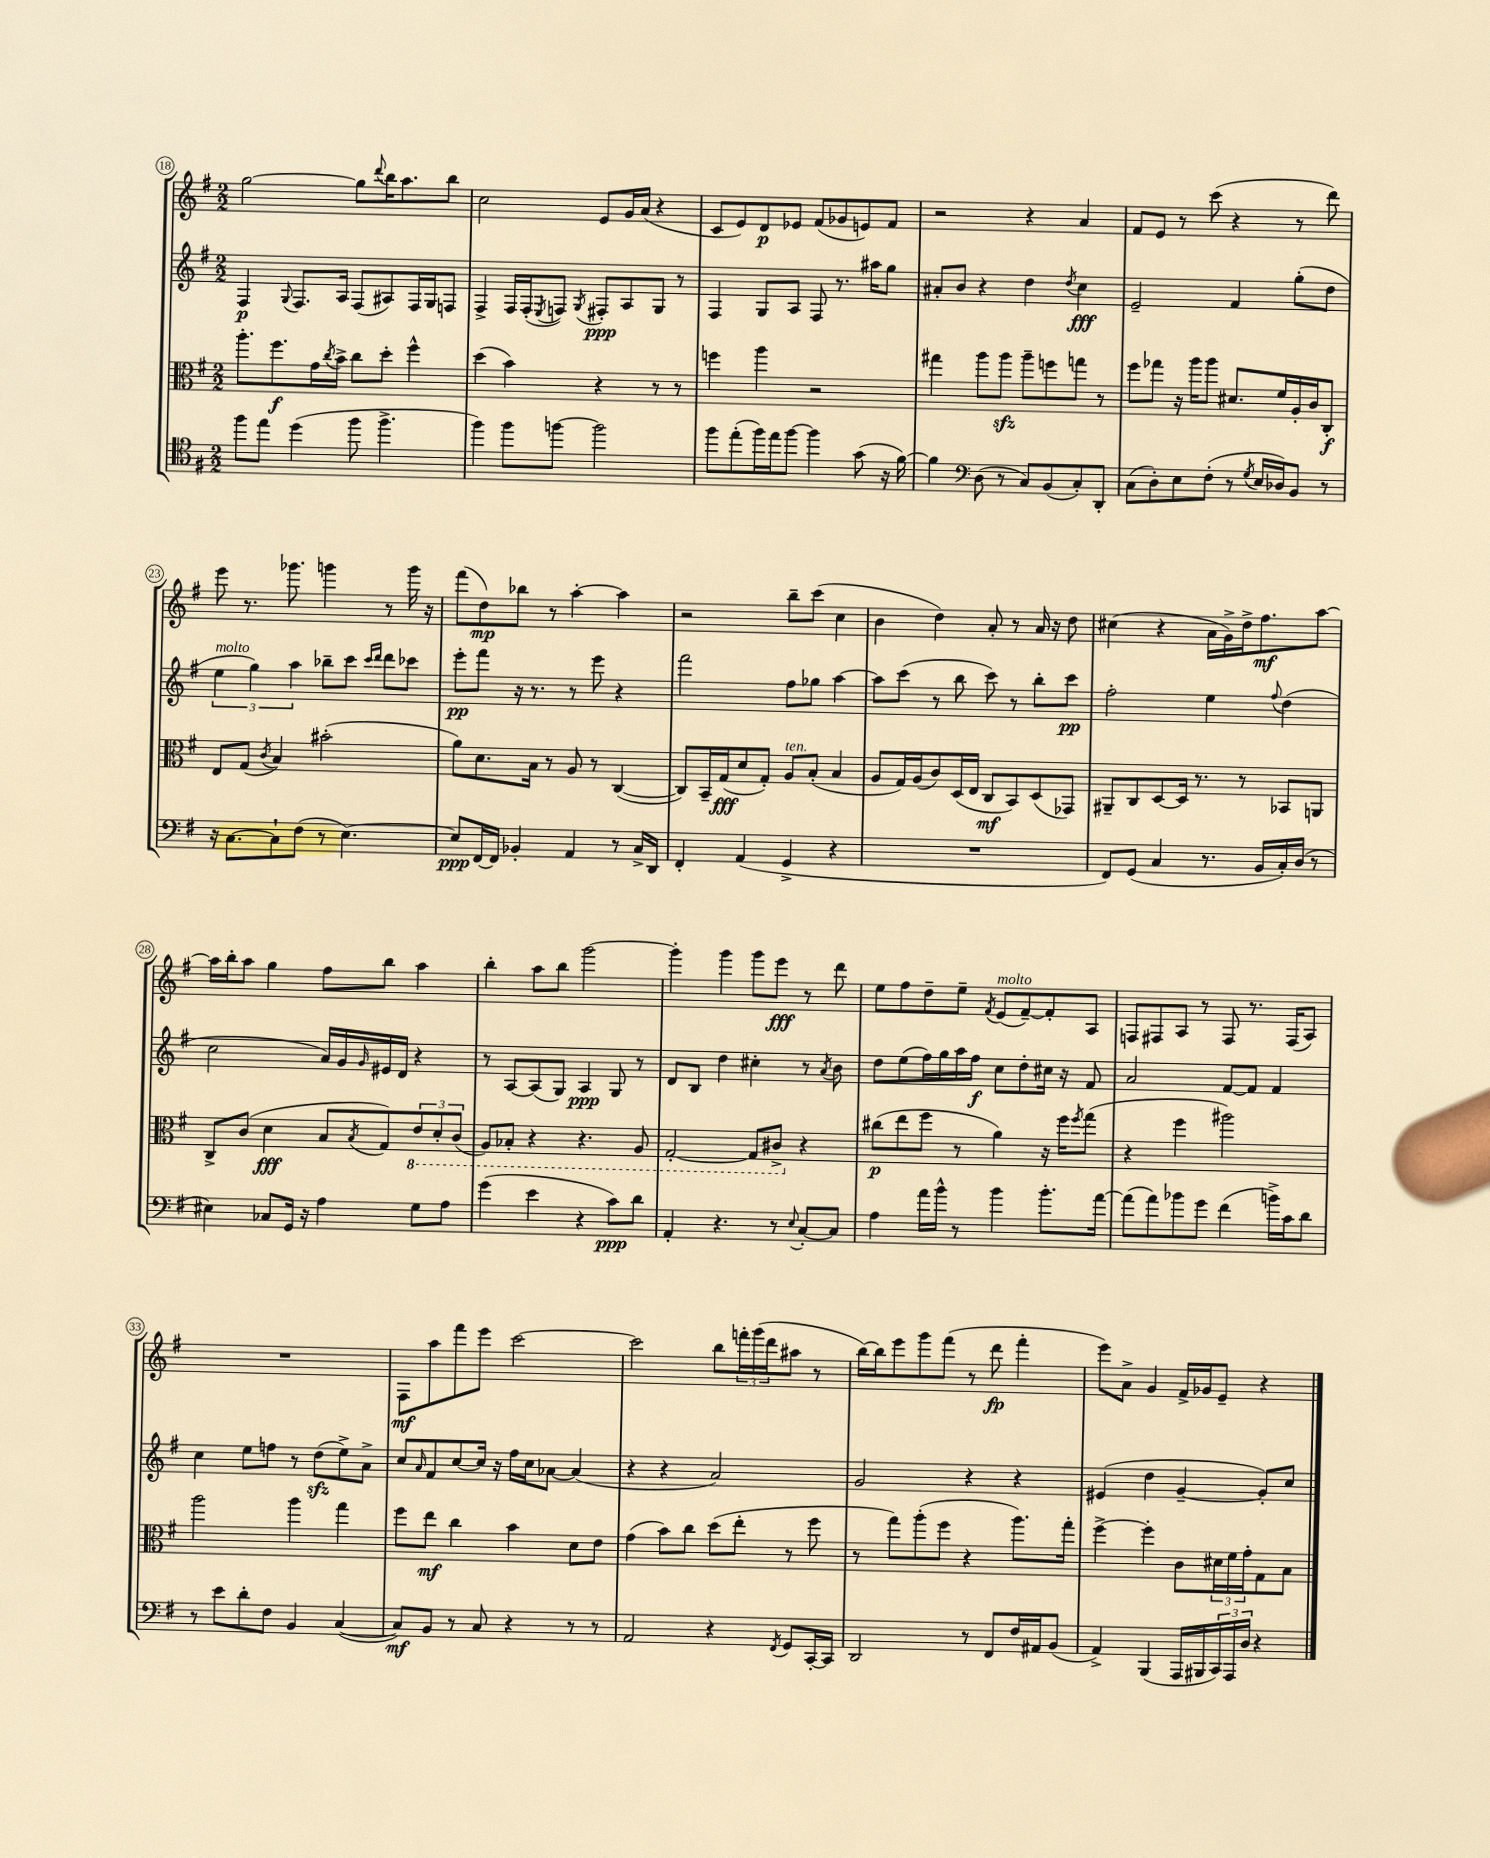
<<
\new StaffGroup <<
\new Staff = "s0" {
    \clef treble \key g \major \numericTimeSignature \time 2/2
    g''2~ g''8 \appoggiatura { d'''8 } b''16 a''8. b''8 |
    c''2 e'8 g'16 a'16( r4 |
    c'8 e'8) d'8\p ees'8 fis'8( ges'8 e'8) fis'8 |
    r2 r4 a'4 |
    fis'8 e'8 r8 c'''8( r4 r8 d'''8) |
    e'''8 r8. ges'''8. g'''4 r8 g'''16 r16 |
    fis'''8( d''8\mp) bes''8 r8 a''4~-. a''4 |
    r2 b''8-- c'''8( c''4 |
    b'4 d''4) a'8-. r8 a'16 r16 d''8 |
    cis''4( r4 a'16 g'16->) d''16-> fis''8.\mf a''8~ |
    a''16 b''16-. a''8 g''4 fis''8 b''8 a''4 |
    b''4-. a''8 b''8 g'''2~ |
    g'''4-. g'''4 g'''8 e'''8\fff r8 d'''8 |
    e''8 fis''8 d''8-- e''8-- \acciaccatura { fis'8 } e'8^\markup { \italic "molto" }( fis'8~--) fis'8-. a8 |
    f8 fis8 a8 r8 fis8 r8. fis16( a8) |
    R1 |
    fis8\mf a''8 fis'''8 e'''8 c'''2~ |
    c'''2 b''8 \tuplet 3/2 { f'''16-. g'''16( d'''16 } ais''8 r8 |
    b''16~) b''16 e'''8 g'''8 fis'''8( r8 d'''8\fp fis'''4-. |
    e'''8) a'8-> g'4 fis'16-> ges'16 e'8-- r4 \bar "|." |
}
\new Staff = "s1" {
    \clef treble \key g \major \numericTimeSignature \time 2/2
    fis4\p \appoggiatura { g8 } fis8. a16 fis8( ais8) fis16 g16 f8 |
    fis4-> fis16 fis16-.( \acciaccatura { e8 } f8) \acciaccatura { g8 } fis8-.\ppp a8 g8 r8 |
    fis4 g8 a8 fis8 r8. ais''16 g''8 |
    ais'8-. b'8 r4 d''4 \acciaccatura { d''8 } c''4\fff |
    e'2-- fis'4 g''8-.( d''8 |
    \tuplet 3/2 { e''4^\markup { \italic "molto" } g''4) a''4 } bes''8-- c'''8 \grace { c'''16 d'''16 } d'''8 ces'''8 |
    e'''8-.\pp fis'''8 r16 r8. r8 e'''8 r4 |
    fis'''2 fis''8 ges''8 a''4~ |
    a''8 c'''8( r8 b''8 c'''8) r8 b''8-. c'''8\pp |
    fis''2-. e''4 \appoggiatura { fis''8 } d''4( |
    c''2 a'16) g'16 \grace { g'16 } eis'16 d'16 r4 |
    r8 a8~ a8( g8) a4\ppp g8 r8 |
    d'8 b8 d''4 cis''4-. r8 \acciaccatura { a'8 } b'8 |
    d''8 e''8( fis''16) g''16 a''16 fis''16\f c''8 d''8-. cis''16 r16 fis'8 |
    a'2 fis'8~ fis'8 fis'4 |
    c''4 e''8 f''8 r8 d''8\sfz( e''8->) a'8-> |
    c''8 \grace { a'16 } fis'8 c''8~ c''16 r16 fis''16 c''16 aes'8~ aes'4( |
    r4 r4 a'2) |
    g'2 r4 r4 |
    eis'4( d''4 g'4~-- g'8-.) c''8 \bar "|." |
}
\new Staff = "s2" {
    \clef alto \key g \major \numericTimeSignature \time 2/2
    a''8.-. fis''8.\f g'16 \acciaccatura { c''8 } b'16-> c''8 d''8-. fis''4-^ |
    d''4( b'4) r4 r8 r8 |
    f''4 a''4 r2 |
    gis''4 a''8 a''8\sfz a''8-- f''8 g''8 r8 |
    fis''8 ges''8 r16 a''16 a''8 dis'8. fis'16 a16-. c'16 c8-.\f |
    e8 g8( \acciaccatura { c'8 } b4) bis'2-.( |
    a'8) d'8. b16 r8 a8 r8 c4~( |
    c8) b,16-- g16\fff( d'8 g8-.) a8^\markup { \italic "ten." } b8-.( b4 |
    a8 g16) a16( c'8) d16( e16 c8\mf b,8) d8( ges,8) |
    ais,8-- c8 d8~ d16 r8. r8 bes,8 a,8 |
    c8-> c'8( d'4\fff b8 \acciaccatura { b8 } g8) \tuplet 3/2 { \ottava #-1 e8 d8-. c8( } |
    a,8) bes,8-. r4 r4. a,8 |
    g,2~-. g,8 cis8-> \ottava #0 r4 |
    cis''8\p( e''8 fis''8 r8 a'4) r16 fis''16 \acciaccatura { fis''8 } g''8( |
    r4 fis''4 ais''2) |
    a''2 a''4 g''4 |
    fis''8 e''8\mf c''4 b'4 d'8 e'8 |
    g'4( b'8) c''8 d''8( e''8-. r8 fis''8 |
    r8 g''8) a''8-.( fis''8 r4 a''8.) g''16-. |
    fis''4~-> fis''4-. c'8 \tuplet 3/2 { dis'16 fis'16 g'16-. } g8 b8 \bar "|." |
}
\new Staff = "s3" {
    \clef tenor \key g \major \numericTimeSignature \time 2/2
    fis''8 e''8 d''4( fis''8 fis''4.-> |
    fis''4) fis''8 f''8~ f''2 |
    fis''8 e''8-.( fis''16) e''16 fis''8~ fis''4 g'8( r16 fis'16~) |
    fis'4 \clef bass d8( r8 c8) b,8( c8-.) d,8-. |
    c8( d8-.) e8 fis8-.( r8 \acciaccatura { g8 } e16 des16) b,8 r8 |
    r16 c8.~ c8-! fis8( r8 e4.~) |
    e8\ppp fis,16~ fis,16 bes,4-. a,4 r8 c16-> d,16 |
    fis,4-. a,4( g,4-> r4 |
    R1 |
    fis,8) g,8( c4 r8. b,16 c16-.) d16( r8 |
    eis4) ces8 g,16 r16 a4 g8 a8 |
    g'4( e'4 r4 c'8\ppp) d'8 |
    a,4-. r4. r8 \appoggiatura { e8 } c8~-. c8 |
    a4 a'16 b'16-^ r8 b'4 b'8.-. a'16~ |
    a'8( a'8) bes'8 g'8 fis'4( b'16->) c'16 d'8 |
    r8 e'8 d'8-. fis8 b,4 c4~( |
    c8\mf) b,8 r8 c8 r4 r8 r8 |
    a,2 r4 \acciaccatura { fis,8 } g,8 c,16~-. c,16 |
    d,2 r8 fis,8 fis16 ais,16 b,8( |
    a,4->) b,,4( a,,16 bis,,16 \tuplet 3/2 { c,16) a,,16 d16 } r4 \bar "|." |
}
>>
>>
\layout { \context { \Score currentBarNumber = #18 \override BarNumber.stencil = #(make-stencil-circler 0.1 0.3 ly:text-interface::print) } }
